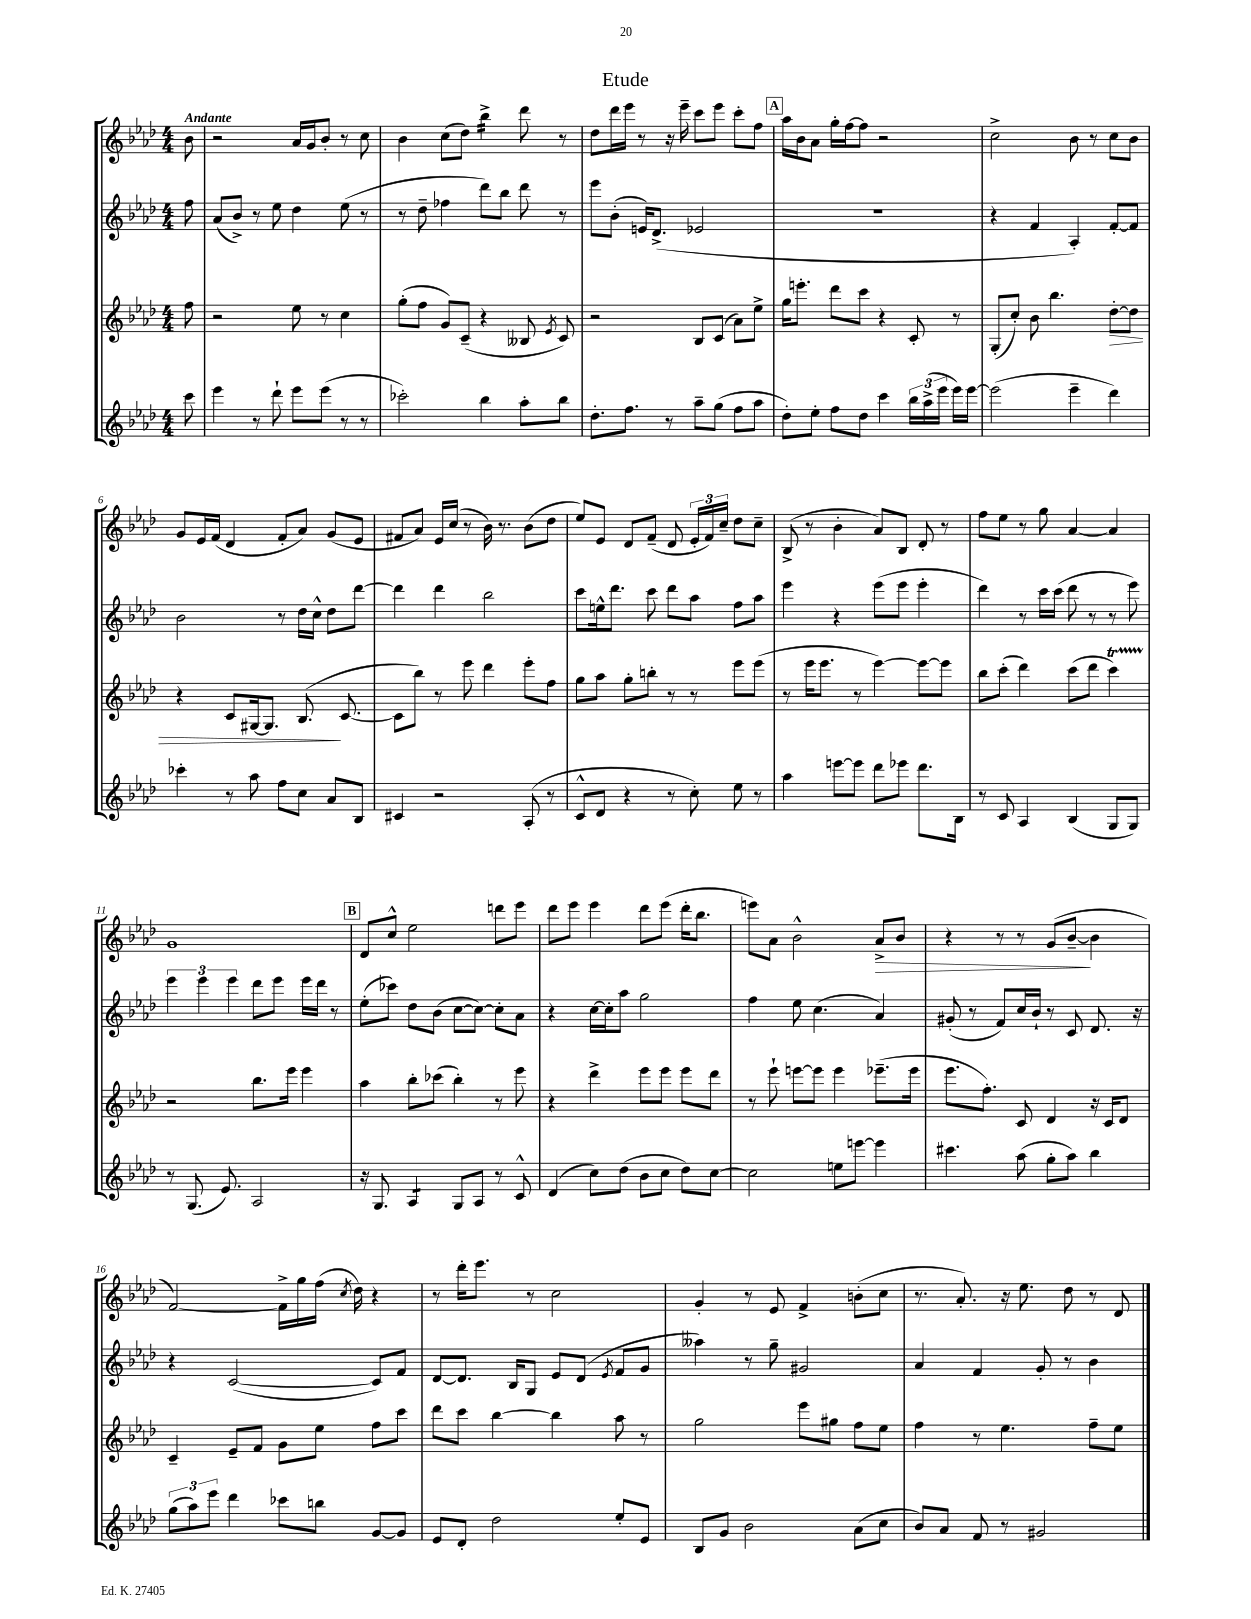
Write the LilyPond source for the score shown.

\header { title = "Etude" }
<<
\new StaffGroup <<
\new Staff = "s0" {
    \clef treble \key aes \major \numericTimeSignature \time 4/4 \partial 8 \tempo "Andante"
    \autoBeamOff bes'8 |
    r2 aes'16[ g'16 bes'8]-. r8 c''8 |
    bes'4 c''8[( des''8]) bes''4:16-> des'''8 r8 |
    des''8[ des'''16 ees'''16] r8 r16 ees'''16-- c'''8[ ees'''8] c'''8[-. f''8] |
    \mark \markup { \box "A" } aes''16[ bes'16 aes'8] g''16[-. f''16~ f''8] r2 |
    c''2-> bes'8 r8 c''8[ bes'8] |
    g'8[ ees'16 f'16]( des'4 f'8[-. aes'8]) g'8[( ees'8] |
    fis'8[ aes'8]) ees'16[ c''16]( r8 bes'16) r8. bes'8[( des''8] |
    ees''8[) ees'8] des'8[ f'8]--( des'8 \tuplet 3/2 { ees'16[-. f'16) c''16]-- } des''8[ c''8]-- |
    bes8->( r8 bes'4-. aes'8[) bes8] des'8-. r8 |
    f''8[ ees''8] r8 g''8 aes'4~ aes'4 |
    g'1 |
    \mark \markup { \box "B" } des'8[ c''8]-^ ees''2 d'''8[ ees'''8] |
    des'''8[ ees'''8] ees'''4 des'''8[ ees'''8]( des'''16[-. bes''8.] |
    e'''8[) aes'8] bes'2-^ aes'8[->\> bes'8] |
    r4 r8 r8 g'8[( bes'8]~--\! bes'4 |
    f'2~) f'16[-> g''16 f''16]( \acciaccatura { c''8 } des''16) r4 |
    r8 des'''16[-. ees'''8.] r8 c''2 |
    g'4-. r8 ees'8 f'4-> b'8[-.( c''8] |
    r8. aes'8.-.) r16 ees''8. des''8 r8 des'8 \bar "|." |
}
\new Staff = "s1" {
    \clef treble \key aes \major \numericTimeSignature \time 4/4 \partial 8
    \autoBeamOff f''8 |
    aes'8[( bes'8]->) r8 ees''8 des''4 ees''8( r8 |
    r8 des''8-- fes''4 des'''8[) bes''8] des'''8 r8 |
    ees'''8[ bes'8]-.( e'16[) des'8.]->( ees'2 |
    \mark \markup { \box "A" } R1 |
    r4 f'4 aes4-.) f'8[~-. f'8] |
    bes'2 r8 des''16[ c''16]-^ des''8[ des'''8]~ |
    des'''4 des'''4 bes''2 |
    c'''8[ e''16-^ des'''8.] c'''8 des'''8[ aes''8] f''8[ aes''8] |
    ees'''4 r4 ees'''8[( ees'''8] ees'''4-. |
    des'''4) r8 c'''16[ c'''16]( des'''8 r8 r8 ees'''8) |
    \tuplet 3/2 { ees'''4 ees'''4 ees'''4 } des'''8[ ees'''8] ees'''16[ des'''16] r8 |
    \mark \markup { \box "B" } ees''8[-.( ces'''8]) des''8[ bes'8]( c''8[~ c''8]~) c''8[-. aes'8] |
    r4 c''16[~ c''16-. aes''8] g''2 |
    f''4 ees''8 c''4.( aes'4) |
    gis'8-.( r8 f'8[) c''16 bes'16]-! r8 c'8 des'8. r16 |
    r4 c'2~( c'8[) f'8] |
    des'8[~ des'8.] bes16[ g8] ees'8[ des'8]( \acciaccatura { ees'8 } f'8[ g'8] |
    aeses''4) r8 g''8-- gis'2 |
    aes'4 f'4 g'8-. r8 bes'4 \bar "|." |
}
\new Staff = "s2" {
    \clef treble \key aes \major \numericTimeSignature \time 4/4 \partial 8
    \autoBeamOff f''8 |
    r2 ees''8 r8 c''4 |
    g''8[-.( f''8] g'8[) c'8]--( r4 beses8 \acciaccatura { ees'8 } c'8) |
    r2 bes8[ c'8]( aes'8[) ees''8]-> |
    \mark \markup { \box "A" } g''16[ e'''8.]-. des'''8[ c'''8] r4 c'8-. r8 |
    g8[-.( c''8]-.) bes'8 bes''4. des''8[~-.\> des''8] |
    r4 c'8[ gis16~ gis8.] bes8.\!( c'8.~ |
    c'8[ bes''8]) r8 ees'''8 des'''4 ees'''8[-. f''8] |
    g''8[ aes''8] g''8[-. b''8]-. r8 r8 ees'''8[ ees'''8]( |
    r8 ees'''16[ ees'''8.] r8 ees'''4~) ees'''8[~ ees'''8] |
    bes''8[ c'''8]-.( des'''4) c'''8[( des'''8] c'''4\startTrillSpan) |
    r2\stopTrillSpan bes''8.[ ees'''16] ees'''4 |
    \mark \markup { \box "B" } aes''4 bes''8[-. ces'''8]( bes''4-.) r8 ees'''8 |
    r4 des'''4-> ees'''8[ ees'''8] ees'''8[ des'''8] |
    r8 ees'''8-! e'''8[~ e'''8] e'''4 ees'''8.[--( ees'''16] |
    ees'''8.[ f''8.]-.) c'8 des'4 r16 c'16[ des'8] |
    c'4-- ees'8[-- f'8] g'8[ ees''8] f''8[ c'''8] |
    des'''8[ c'''8] bes''4~ bes''4 aes''8 r8 |
    g''2 ees'''8[ gis''8] f''8[ ees''8] |
    f''4 r8 ees''4. f''8[-- ees''8] \bar "|." |
}
\new Staff = "s3" {
    \clef treble \key aes \major \numericTimeSignature \time 4/4 \partial 8
    \autoBeamOff c'''8 |
    ees'''4 r8 des'''8-! ees'''8[ ees'''8]( r8 r8 |
    ces'''2-.) bes''4 aes''8[-. bes''8] |
    des''8.[-. f''8.] r8 aes''8[-- g''8]( f''8[ aes''8] |
    \mark \markup { \box "A" } des''8[-.) ees''8]-. f''8[ des''8] c'''4 \tuplet 3/2 { bes''16[ aes''16->( ees'''16] } ees'''16[) ees'''16]~ |
    ees'''2( ees'''4-- des'''4) |
    ces'''4-. r8 aes''8 f''8[ c''8] aes'8[ bes8] |
    cis'4 r2 aes8-.( r8 |
    c'8[-^ des'8] r4 r8 c''8-.) ees''8 r8 |
    aes''4 e'''8[~ e'''8] des'''8[ ees'''8] des'''8.[ bes16] |
    r8 c'8 aes4 bes4( g8[ g8]) |
    r8 g8.( ees'8.) aes2 |
    \mark \markup { \box "B" } r16 g8. aes4:8 g8[ aes8] r8 c'8-^ |
    des'4( c''8[) des''8]( bes'8[ c''8] des''8[) c''8]~ |
    c''2 e''8[ e'''8]~ e'''4 |
    cis'''4. aes''8( g''8[-. aes''8]) bes''4 |
    \tuplet 3/2 { g''8[( aes''8) ees'''8] } des'''4 ces'''8[ b''8] g'8[~ g'8] |
    ees'8[ des'8]-. des''2 ees''8[-. ees'8] |
    bes8[ g'8] bes'2 aes'8[( c''8] |
    bes'8[) aes'8] f'8 r8 gis'2 \bar "|." |
}
>>
>>
